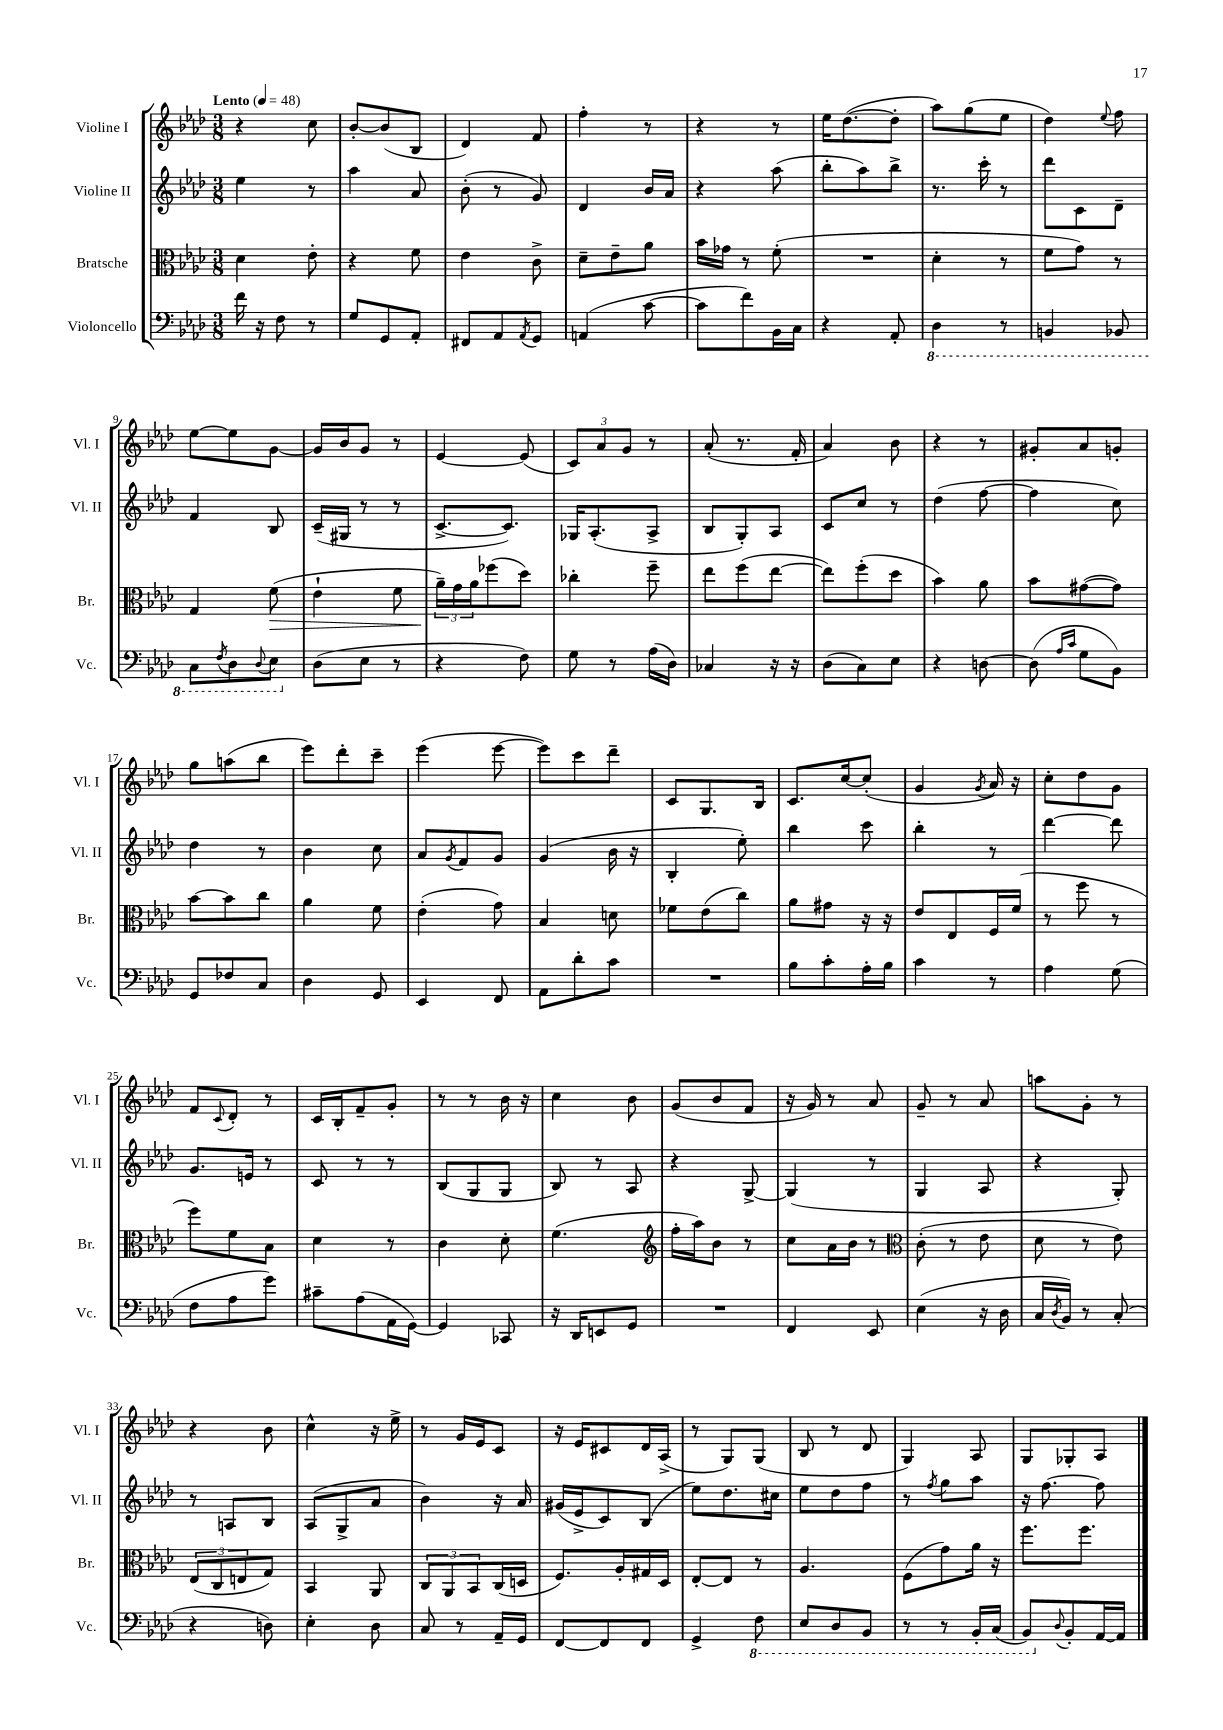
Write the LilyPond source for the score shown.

<<
\new StaffGroup <<
\new Staff = "s0" \with { instrumentName = "Violine I" shortInstrumentName = "Vl. I" } {
    \clef treble \key aes \major \numericTimeSignature \time 3/8 \tempo "Lento" 4 = 48
    r4 c''8 |
    bes'8~-. bes'8( bes8 |
    des'4) f'8 |
    f''4-. r8 |
    r4 r8 |
    ees''16 des''8.~( des''8-. |
    aes''8) g''8( ees''8 |
    des''4) \appoggiatura { ees''8 } f''8 |
    ees''8~ ees''8 g'8~ |
    g'16 bes'16 g'8 r8 |
    ees'4~ ees'8( |
    \tuplet 3/2 { c'8) aes'8 g'8 } r8 |
    aes'8-.( r8. f'16-. |
    aes'4) bes'8 |
    r4 r8 |
    gis'8-. aes'8 g'8-. |
    g''8 a''8( bes''8 |
    ees'''8) des'''8-. c'''8-- |
    ees'''4( ees'''8~ |
    ees'''8) c'''8 des'''8-- |
    c'8 g8. bes16 |
    c'8. c''16~ c''8-.( |
    g'4 \acciaccatura { g'8 } aes'16) r16 |
    c''8-. des''8 g'8 |
    f'8 \appoggiatura { c'8 } des'8-. r8 |
    c'16 bes16-. f'8-- g'8-. |
    r8 r8 bes'16 r16 |
    c''4 bes'8 |
    g'8( bes'8 f'8 |
    r16 g'16) r8 aes'8 |
    g'8-- r8 aes'8 |
    a''8 g'8-. r8 |
    r4 bes'8 |
    c''4-^ r16 ees''16-> |
    r8 g'16 ees'16 c'8 |
    r16 ees'16 cis'8 des'16 aes16->( |
    r8 g8) g8( |
    bes8 r8 des'8 |
    g4) aes8 |
    g8 ges8-. aes8 \bar "|." |
}
\new Staff = "s1" \with { instrumentName = "Violine II" shortInstrumentName = "Vl. II" } {
    \clef treble \key aes \major \numericTimeSignature \time 3/8
    ees''4 r8 |
    aes''4 aes'8 |
    bes'8-.( r8 g'8) |
    des'4 bes'16 aes'16 |
    r4 aes''8( |
    bes''8-. aes''8) bes''8-> |
    r8. c'''16-. r8 |
    des'''8 c'8 des'8-- |
    f'4 bes8 |
    c'16--( gis16 r8 r8 |
    c'8.~-> c'8.) |
    ges16 aes8.-.( aes8-> |
    bes8 g8-.) aes8 |
    c'8 c''8 r8 |
    des''4( f''8~ |
    f''4 c''8) |
    des''4 r8 |
    bes'4 c''8 |
    aes'8 \acciaccatura { g'8 } f'8 g'8 |
    g'4( bes'16 r16 |
    bes4-. ees''8-.) |
    bes''4 c'''8 |
    bes''4-. r8 |
    des'''4~ des'''8 |
    g'8. e'16 r8 |
    c'8 r8 r8 |
    bes8( g8 g8 |
    bes8) r8 aes8 |
    r4 g8~-> |
    g4( r8 |
    g4 aes8 |
    r4 g8-.) |
    r8 a8 bes8 |
    aes8( g8-> aes'8 |
    bes'4) r16 aes'16 |
    gis'16( ees'16-> c'8) bes8( |
    ees''8) des''8. cis''16 |
    ees''8 des''8 f''8 |
    r8 \acciaccatura { f''8 } g''8 aes''8 |
    r16 f''8.~ f''8 \bar "|." |
}
\new Staff = "s2" \with { instrumentName = "Bratsche" shortInstrumentName = "Br." } {
    \clef alto \key aes \major \numericTimeSignature \time 3/8
    des'4 ees'8-. |
    r4 f'8 |
    ees'4 c'8-> |
    des'8-- ees'8-- aes'8 |
    bes'16 ges'16 r8 f'8-.( |
    R4. |
    des'4-. r8 |
    f'8 g'8) r8 |
    g4 f'8\>( |
    ees'4-! f'8 |
    \tuplet 3/2 { aes'16--\!) g'16 aes'16 } fes''8( des''8) |
    ces''4-. f''8-- |
    ees''8 f''8( ees''8~ |
    ees''8) f''8-.( des''8 |
    bes'4) aes'8 |
    bes'8 gis'8~( gis'8) |
    bes'8~ bes'8 c''8 |
    aes'4 f'8 |
    ees'4-.( g'8) |
    bes4 d'8 |
    fes'8 ees'8( c''8) |
    aes'8 gis'8 r16 r16 |
    ees'8 ees8 f16 f'16( |
    r8 f''8 r8 |
    f''8) f'8 bes8 |
    des'4 r8 |
    c'4 des'8-. |
    f'4.( |
    \clef treble f''16-. aes''16) bes'8 r8 |
    c''8 aes'16 bes'16 r8 |
    \clef alto c'8-.( r8 ees'8 |
    des'8 r8 ees'8) |
    \tuplet 3/2 { ees8( c8 e8 } g8) |
    bes,4 aes,8 |
    \tuplet 3/2 { c8 aes,8 bes,8 } c16( d16 |
    f8.) aes16-. gis16 des16 |
    ees8~-. ees8 r8 |
    aes4. |
    f8( g'8) aes'16 r16 |
    f''8. f''8. \bar "|." |
}
\new Staff = "s3" \with { instrumentName = "Violoncello" shortInstrumentName = "Vc." } {
    \clef bass \key aes \major \numericTimeSignature \time 3/8
    f'16 r16 f8 r8 |
    g8 g,8 aes,8-. |
    fis,8 aes,8 \acciaccatura { aes,8 } g,8 |
    a,4( c'8~ |
    c'8 f'8) bes,16 c16 |
    r4 aes,8-. |
    \ottava #-1 des,4 r8 |
    b,,4 bes,,8 |
    c,8 \acciaccatura { f,8 } des,8 \appoggiatura { des,8 } ees,8 \ottava #0 |
    des8( ees8 r8 |
    r4 f8) |
    g8 r8 aes16( des16) |
    ces4 r16 r16 |
    des8( c8) ees8 |
    r4 d8~ |
    d8( \grace { aes16 c'16 } g8 bes,8) |
    g,8 fes8 c8 |
    des4 g,8 |
    ees,4 f,8 |
    aes,8 des'8-. c'8 |
    R4. |
    bes8 c'8-. aes16-. bes16 |
    c'4 r8 |
    aes4 g8( |
    f8 aes8 g'8) |
    cis'8-- aes8( aes,16 g,16~) |
    g,4 ces,8 |
    r16 des,16 e,8 g,8 |
    R4. |
    f,4 ees,8 |
    ees4( r16 des16 |
    c16 \acciaccatura { des8 } bes,16) r8 c8-.( |
    r4 d8) |
    ees4-. des8 |
    c8 r8 aes,16-- g,16 |
    f,8~ f,8 f,8 |
    g,4-> \ottava #-1 f,8 |
    ees,8 des,8 bes,,8 |
    r8 r8 bes,,16-. c,16( |
    bes,,8) \ottava #0 \appoggiatura { des8 } bes,8-. aes,16~ aes,16 \bar "|." |
}
>>
>>
